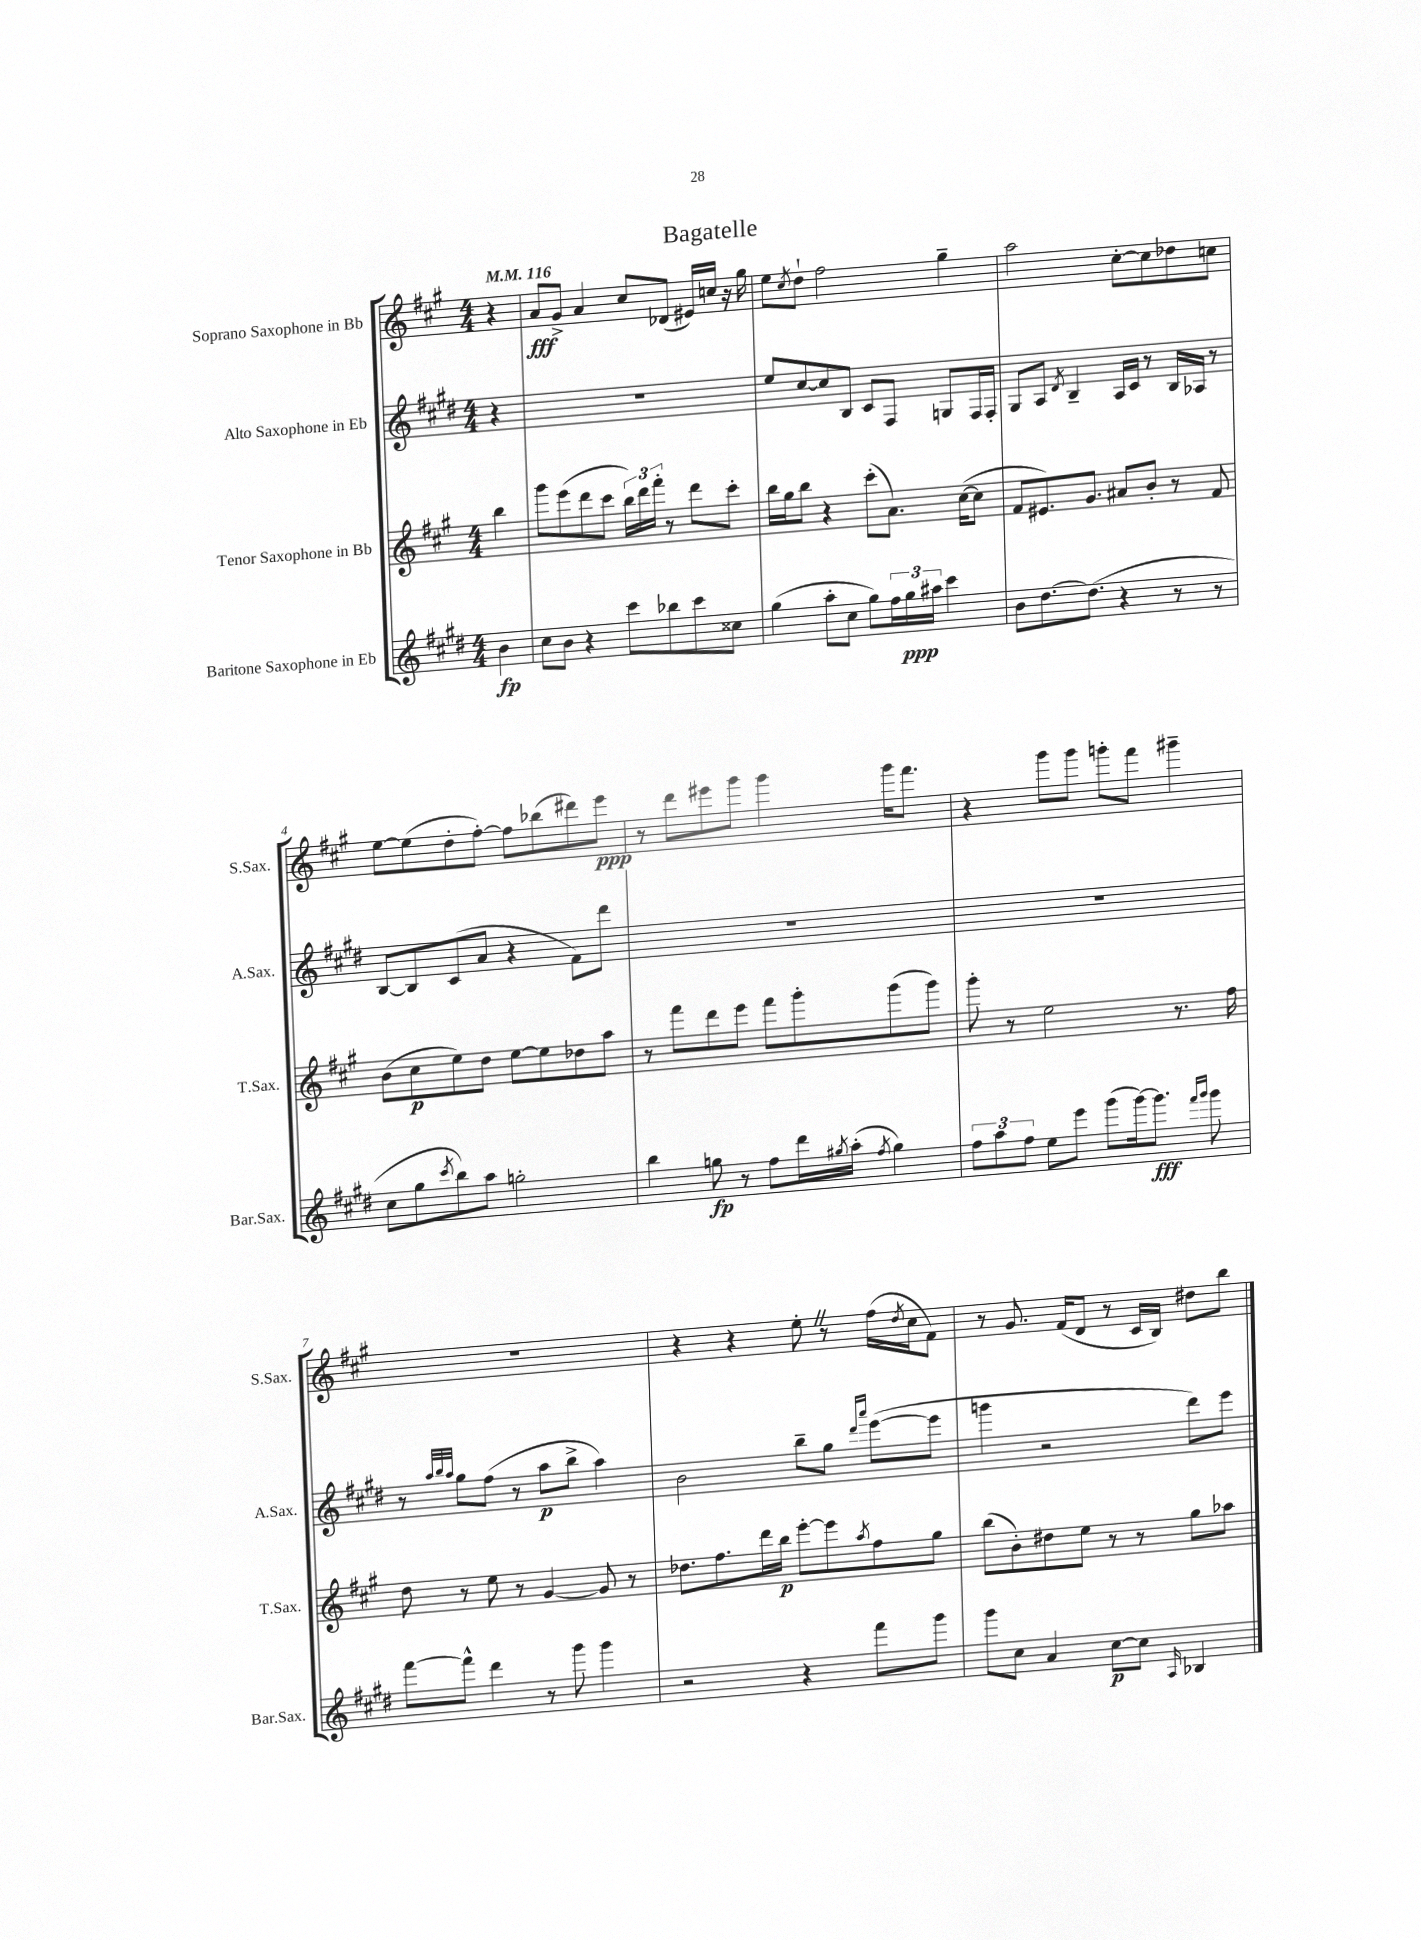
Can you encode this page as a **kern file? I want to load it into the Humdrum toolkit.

**kern	**kern	**kern	**kern
*staff4	*staff3	*staff2	*staff1
*clefG2	*clefG2	*clefG2	*clefG2
*k[f#c#g#d#]	*k[f#c#g#]	*k[f#c#g#d#]	*k[f#c#g#]
*M4/4	*M4/4	*M4/4	*M4/4
*MM116	*MM116	*MM116	*MM116
4b	4bb	4r	4r
=	=	=	=
8cc#	8ggg#	1r	8a
8b	(8eee	.	8g#^
4r	8ddd	.	4a
.	8ccc#	.	.
8ccc#	24bb)	.	8cc#
.	24ddd	.	.
.	24fff#'	.	.
8bb-	8r	.	(8d-
8ccc#	8ddd	.	16e#)
.	.	.	16cc
8cc##	8ccc#'	.	16r
.	.	.	16gg#
=	=	=	=
(4gg#	16bb	8ee	8ee
.	16gg#	.	.
.	.	.	8qcc#
.	8bb	[8cc#	8dd`
8aa'	4r	8cc#]	2ff#
8cc#	.	8B	.
8gg#)	(8ccc#'	8c#	.
24ff#	8.a)	8F#	.
24gg#	.	.	.
24aa#	.	.	.
4ccc#	.	8G	4gg#~
.	([16cc#	.	.
.	8cc#]	16F#	.
.	.	16F#'	.
=	=	=	=
8b	8f#	8G#	2aa
[8.dd#	8.e#)	8A	.
.	.	8qd#	.
.	.	4B~	.
(8.dd#]	8.g#	.	.
4r	8a#	16A	[8cc#'
.	.	16c#	.
.	8b'	8r	8cc#]
8r	8r	16B	8dd-
.	.	16A-	.
8r	8f#	8r	8cc
=	=	=	=
8cc#	(8b	[8B	[8ee
8gg#	8cc#	8B]	(8ee]
8qccc#	.	.	.
8bb)	8ee)	(8c#	8dd'
8aa	8dd	8a	[8ff#')
2gg'	[8ee	4r	8ff#]
.	8ee]	.	(8bb-
.	8dd-	8f#)	8ddd#)
.	8aa	8ddd#	8eee
=	=	=	=
4bb	8r	1r	8r
.	8fff#	.	8ddd
8gg	8ddd	.	8eee#
8r	8eee	.	8ggg#
8ff#	8fff#	.	4ggg#
16ddd#	8ggg#'	.	.
8qgg#	.	.	.
(16aa'	.	.	.
8qff#	.	.	.
4gg#)	(8ggg#	.	16ggg#
.	.	.	8.fff#
.	8ggg#)	.	.
=	=	=	=
12ff#	8ggg#'	1r	4r
12aa	.	.	.
.	8r	.	.
12ff#	.	.	.
8ee	2ee	.	8ggg#
8eee	.	.	8ggg#
(8ggg#	.	.	8ggg'
[16ggg#)	.	.	8fff#
8.ggg#]	.	.	.
.	8.r	.	4ggg#~
16qqfff#	.	.	.
16qqggg#	.	.	.
8ggg#	.	.	.
.	16ff#	.	.
=	=	=	=
[8fff#	8dd	8r	1r
.	.	32qqaa	.
.	.	32qqbb	.
.	.	32qqaa	.
8fff#^^]	8r	8gg#	.
4ddd#	8ee	(8ff#	.
.	8r	8r	.
8r	[4g#	8aa	.
8ggg#	.	8bb^	.
4ggg#	8g#]	4aa)	.
.	8r	.	.
=	=	=	=
2r	8.dd-	2b	4r
.	8.ff#	.	.
.	.	.	4r
.	16ddd	.	.
.	16bb	.	.
4r	[8eee'	8bb~	8ee'
.	8eee]	8gg#	8r
.	.	16qqddd#	.
.	8qaa	16qqaaa	.
8fff#	8ff#	([8eee	(16ff#
.	.	.	8qdd
.	.	.	16cc#
8ggg#	8gg#	8eee]	8f#)
=	=	=	=
8ggg#	(8bb	4ggg	8r
8cc#	8b')	.	8.g#
4a	8dd#	2r	.
.	.	.	(16f#
.	8ee	.	8d
[8cc#	8r	.	8r
8cc#]	8r	.	16c#
.	.	.	16B)
16qqA	.	.	.
4B-	8gg#	8ddd#)	8dd#
.	8aa-	8eee	8bb
==	==	==	==
*-	*-	*-	*-
